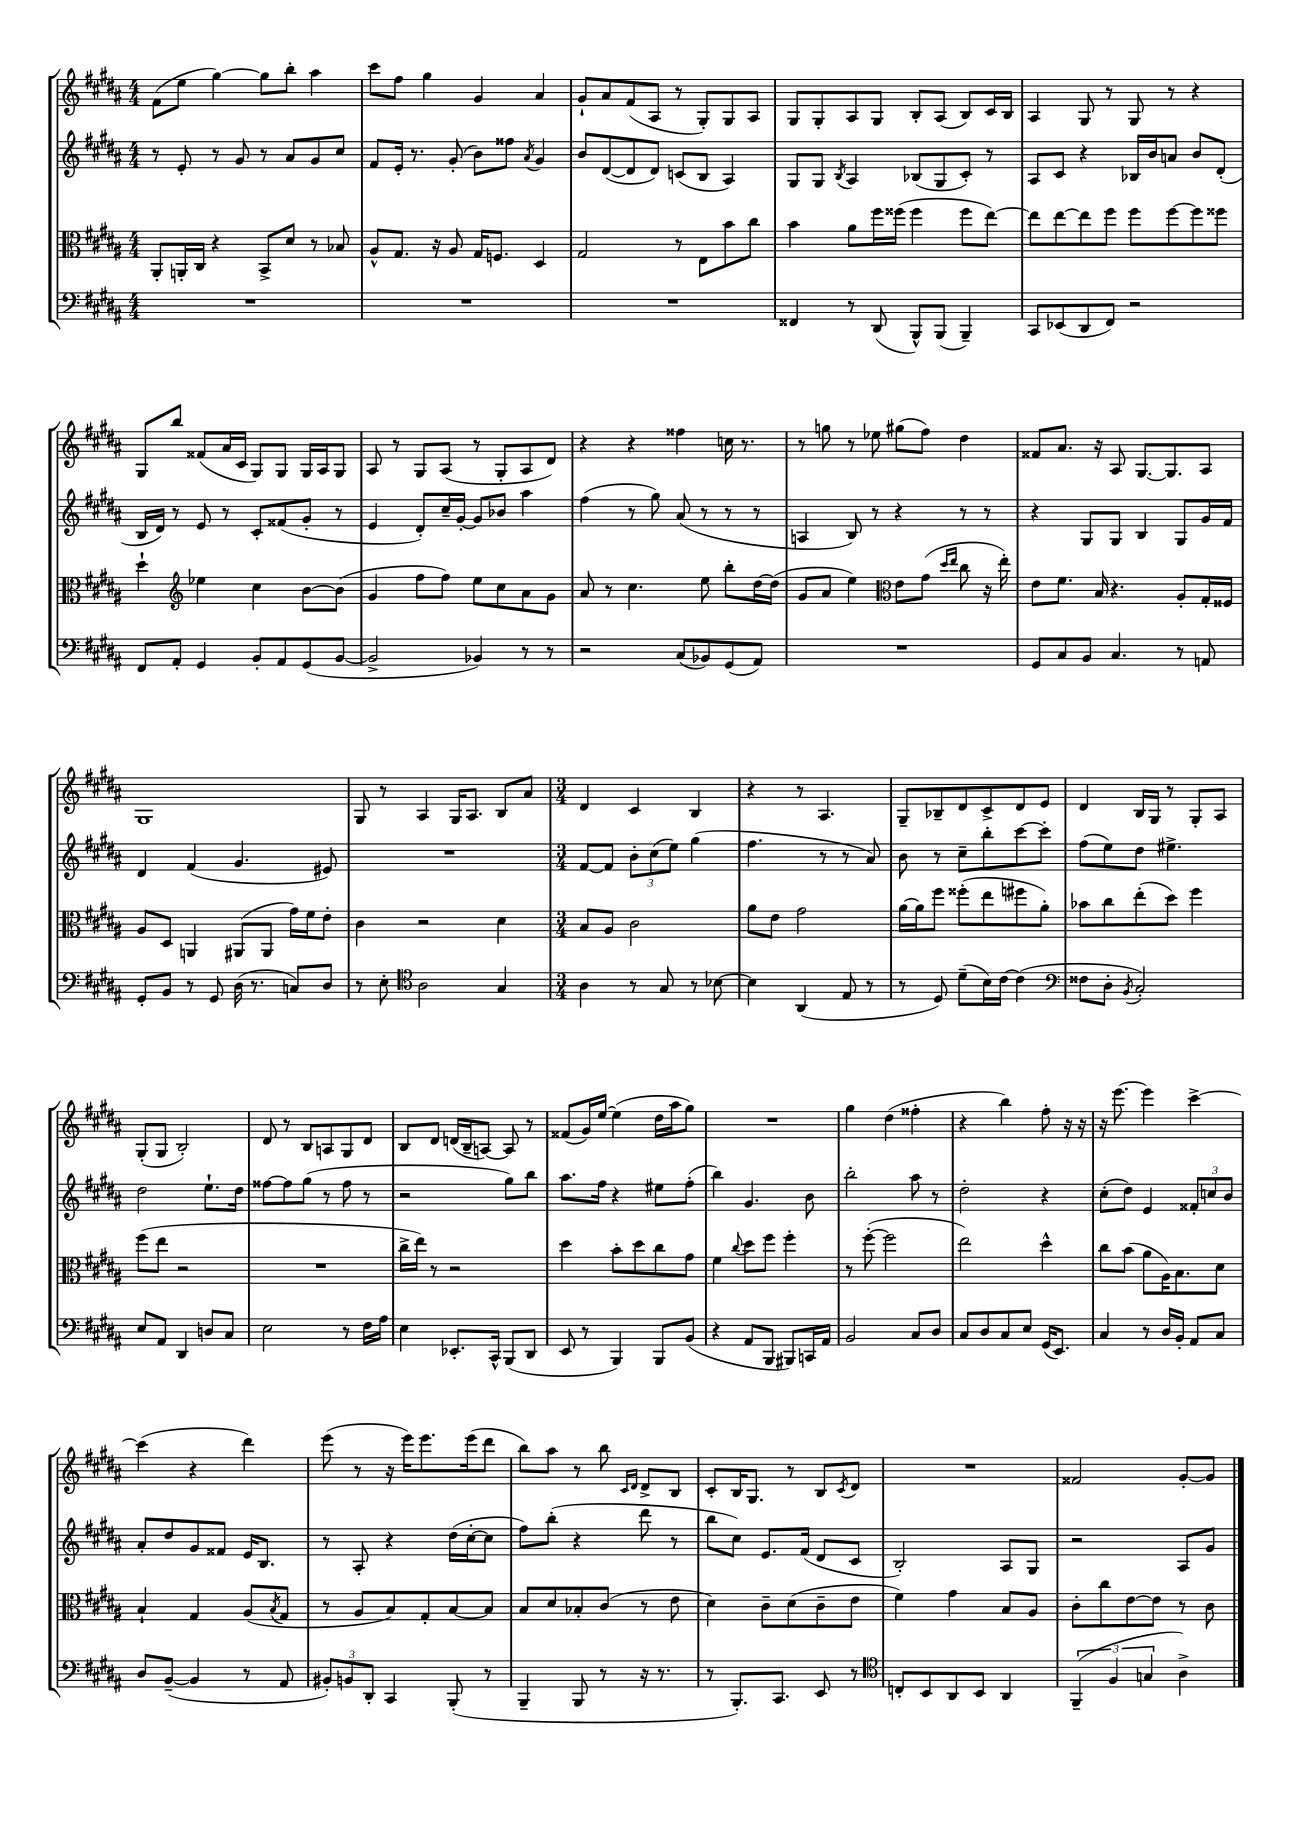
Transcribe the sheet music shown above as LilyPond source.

<<
\new StaffGroup <<
\new Staff = "s0" {
    \clef treble \key b \major \numericTimeSignature \time 4/4
    fis'8( e''8 gis''4~) gis''8 b''8-. ais''4 |
    cis'''8 fis''8 gis''4 gis'4 ais'4 |
    gis'8-! ais'8 fis'8( ais8 r8 gis8-.) gis8 ais8 |
    gis8 gis8-. ais8 gis8 b8-. ais8( b8) cis'16 b16 |
    ais4 gis8 r8 gis8 r8 r4 |
    gis8 b''8 fisis'8( ais'16 cis'16 gis8) gis8 gis16 ais16 gis8 |
    ais8 r8 gis8 ais8( r8 gis8-. ais8 dis'8) |
    r4 r4 fisis''4 c''16 r8. |
    r8 g''8 r8 ees''8 gis''8( fis''8) dis''4 |
    fisis'8 ais'8. r16 ais8 gis8.~ gis8. ais8 |
    gis1 |
    gis8 r8 ais4 gis16 ais8. b8 ais'8 |
    \numericTimeSignature \time 3/4 dis'4 cis'4 b4 |
    r4 r8 ais4. |
    gis8-- bes8-- dis'8 cis'8-> dis'8 e'8 |
    dis'4 b16 gis16 r8 gis8-. ais8 |
    gis8-.( gis8 b2-.) |
    dis'8 r8 b8 a8 gis8 dis'8 |
    b8 dis'8 d'16( b16-- a8~) a8 r8 |
    fisis'8( gis'16) e''16~ e''4( dis''16 ais''16 gis''8) |
    R2. |
    gis''4 dis''4( fisis''4-. |
    r4 b''4) fis''8-. r16 r16 |
    r16 e'''8.~ e'''4 cis'''4~-> |
    cis'''4( r4 dis'''4) |
    e'''8( r8 r16 e'''16) e'''8. e'''16( dis'''8 |
    b''8) ais''8 r8 b''8 \grace { cis'16 dis'16 } dis'8-> b8 |
    cis'8-. b16 gis8. r8 b8 \acciaccatura { cis'8 } dis'8 |
    R2. |
    fisis'2 gis'8~-. gis'8 \bar "|." |
}
\new Staff = "s1" {
    \clef treble \key b \major \numericTimeSignature \time 4/4
    r8 e'8-. r8 gis'8 r8 ais'8 gis'8 cis''8 |
    fis'8 e'16-. r8. gis'8-.( b'8) fisis''8 \acciaccatura { ais'8 } gis'4 |
    b'8 dis'8~( dis'8 dis'8) c'8( b8 ais4) |
    gis8 gis8 \acciaccatura { b8 } ais4 bes8( gis8 cis'8-.) r8 |
    ais8 cis'8 r4 bes16 b'16 a'8 b'8 dis'8-.( |
    b16 dis'16) r8 e'8 r8 cis'8-. fisis'8( gis'8-. r8 |
    e'4 dis'8-.) cis''16-- gis'16~-. gis'8 bes'8 ais''4 |
    fis''4( r8 gis''8) ais'8( r8 r8 r8 |
    a4 b8) r8 r4 r8 r8 |
    r4 gis8 gis8 b4 gis8 gis'16 fis'16 |
    dis'4 fis'4( gis'4. eis'8) |
    R1 |
    \numericTimeSignature \time 3/4 fis'8~ fis'8 \tuplet 3/2 { b'8-. cis''8( e''8) } gis''4( |
    fis''4. r8 r8 ais'8) |
    b'8 r8 cis''8-- b''8-. cis'''8~ cis'''8-. |
    fis''8( e''8) dis''8 eis''4.-> |
    dis''2 e''8.-! dis''16 |
    fisis''8~ fisis''8 gis''8( r8 fisis''8 r8 |
    r2 gis''8) b''8 |
    ais''8. fis''16 r4 eis''8 fis''8-.( |
    b''4) gis'4. b'8 |
    b''2-. ais''8 r8 |
    dis''2-. r4 |
    cis''8-.( dis''8) e'4 \tuplet 3/2 { fisis'8-. c''8 b'8 } |
    ais'8-. dis''8 gis'8 fisis'8 e'16 b8. |
    r8 ais8-. r4 dis''16( cis''16~-. cis''8 |
    fis''8) b''8-.( r4 dis'''8 r8 |
    b''8 cis''8) e'8. fis'16( dis'8 cis'8 |
    b2-.) ais8 gis8 |
    r2 ais8 gis'8 \bar "|." |
}
\new Staff = "s2" {
    \clef alto \key b \major \numericTimeSignature \time 4/4
    ais,8-. a,16-. cis16 r4 b,8-> dis'8 r8 bes8 |
    ais8-^ gis8. r16 ais8 gis16 f8. dis4 |
    gis2 r8 e8 b'8 cis''8 |
    b'4 ais'8 fis''16 fisis''16( fisis''4 fisis''8 e''8~) |
    e''8 e''8~ e''8 fis''8 fis''8 fis''8~ fis''8 fisis''8 |
    dis''4-! \clef treble ees''4 cis''4 b'8~ b'8( |
    gis'4 fis''8 fis''8) e''8 cis''8 ais'8 gis'8 |
    ais'8 r8 cis''4. e''8 b''8-. dis''16~ dis''16( |
    gis'8 ais'8 e''4) \clef alto e'8 gis'8( \grace { dis''16 e''16 } cis''8 r16 e''16-.) |
    e'8 fis'8. b16 r4. ais8-. gis16-. fisis16 |
    ais8 dis8 a,4 ais,8( ais,8 gis'16) fis'16 e'8-. |
    cis'4 r2 dis'4 |
    \numericTimeSignature \time 3/4 b8 ais8 cis'2 |
    ais'8 e'8 gis'2 |
    ais'16~ ais'16 fis''8 fisis''8-.( e''8 fis''8 ais'8-.) |
    bes'8 cis''8 e''8-.( dis''8) fis''4 |
    fis''8( e''8 r2 |
    R2. |
    cis''16-> e''16) r8 r2 |
    dis''4 b'8-. dis''8 cis''8 gis'8 |
    fis'4 \appoggiatura { cis''8 } dis''8 fis''8 fis''4-. |
    r8 fis''8~-.( fis''2 |
    e''2) dis''4-^ |
    cis''8 b'8( ais'8 ais16) b8. dis'8 |
    b4-! gis4 ais8( \acciaccatura { b8 } gis8 |
    r8 ais8 b8) gis8-. b8~ b8 |
    b8 dis'8 bes8-. cis'8( r8 e'8 |
    dis'4) cis'8-- dis'8( cis'8-- e'8 |
    fis'4) gis'4 b8 ais8 |
    cis'8-. cis''8 e'8~ e'8 r8 cis'8 \bar "|." |
}
\new Staff = "s3" {
    \clef bass \key b \major \numericTimeSignature \time 4/4
    R1 |
    R1 |
    R1 |
    fisis,4 r8 dis,8( b,,8-^) b,,8( b,,4--) |
    cis,8 ees,8( dis,8 fis,8) r2 |
    fis,8 ais,8-. gis,4 b,8-. ais,8 gis,8( b,8~ |
    b,2-> bes,4) r8 r8 |
    r2 cis8( bes,8) gis,8( ais,8) |
    R1 |
    gis,8 cis8 b,8 cis4. r8 a,8 |
    gis,8-. b,8 r8 gis,8 dis16( r8. c8) dis8 |
    r8 e8-. \clef tenor ais2 gis4 |
    \numericTimeSignature \time 3/4 ais4 r8 gis8 r8 bes8~ |
    bes4 ais,4( e8 r8 |
    r8 dis8) dis'8--( b16) cis'16~ cis'4( |
    \clef bass fisis8 dis8-. \acciaccatura { b,8 } cis2-.) |
    e8 ais,8 dis,4 d8 cis8 |
    e2 r8 fis16 ais16 |
    e4 ees,8.-. cis,16-^ b,,8( dis,8 |
    e,8 r8 b,,4) b,,8 b,8( |
    r4 ais,8 b,,8 bis,,8) c,16 ais,16 |
    b,2 cis8 dis8 |
    cis8 dis8 cis8 e8 gis,16( e,8.) |
    cis4 r8 dis16 b,16-. ais,8 cis8 |
    dis8 b,8~--( b,4 r8 ais,8 |
    \tuplet 3/2 { bis,8-.) b,8 dis,8-. } cis,4 b,,8-.( r8 |
    b,,4-- b,,8 r8 r16 r8. |
    r8 b,,8.-.) cis,8. e,8 r8 |
    \clef tenor c8-. b,8 ais,8 b,8 ais,4 |
    \tuplet 3/2 { fis,4--( fis4 g4 } ais4->) \bar "|." |
}
>>
>>
\layout { \context { \Score \remove "Bar_number_engraver" } }
